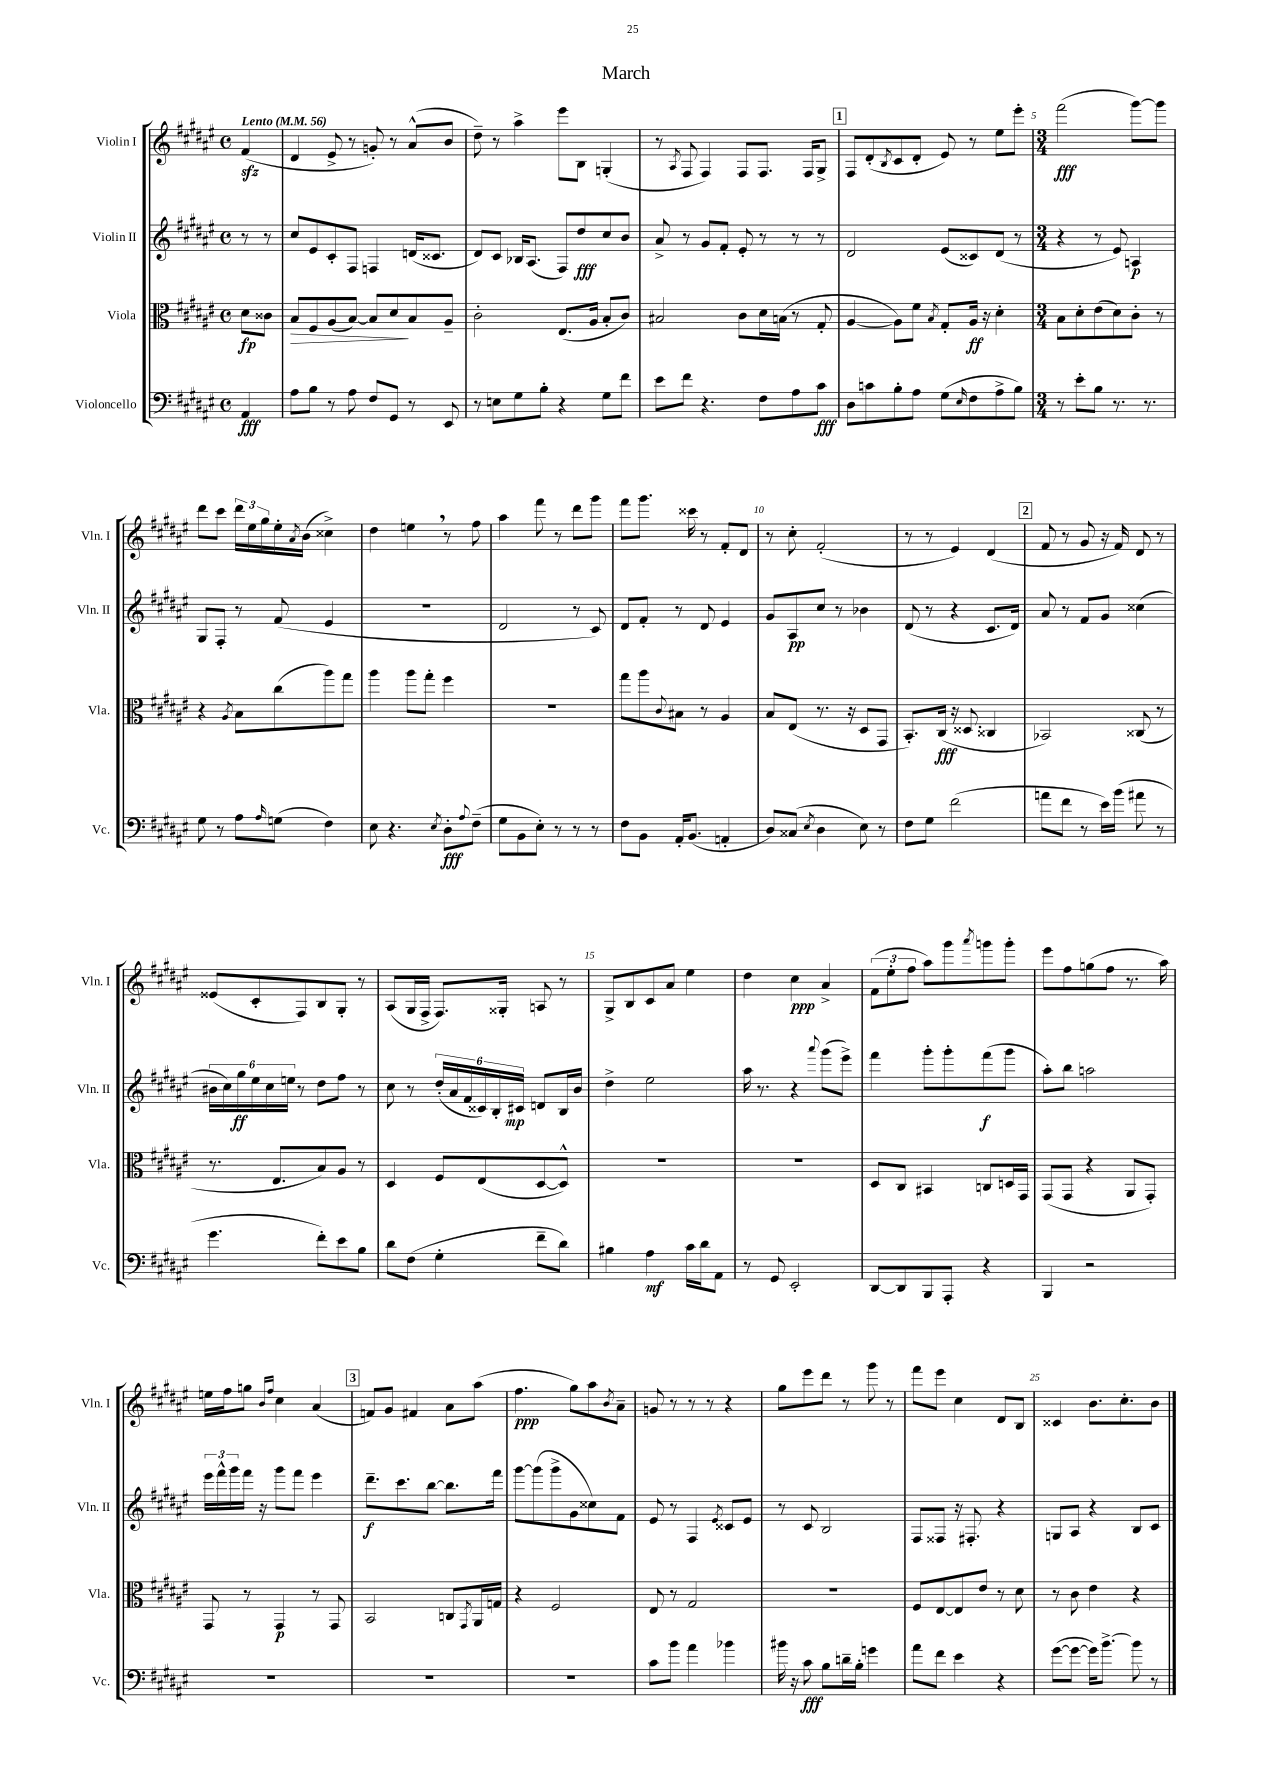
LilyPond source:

\header { title = "March" }
<<
\new StaffGroup <<
\new Staff = "s0" \with { instrumentName = "Violin I" shortInstrumentName = "Vln. I" } {
    \clef treble \key fis \major \defaultTimeSignature \time 4/4 \partial 4 \tempo "Lento" 4 = 56
    fis'4\sfz( |
    dis'4 eis'8-> r8 g'8-.) r8 ais'8-^( b'8 |
    dis''8--) r8 ais''4-> eis'''8 b8 g4-.( |
    r8 \acciaccatura { ais8 } fis8 fis4) fis8 fis8. fis16 gis8-> |
    \mark \markup { \box "1" } fis8 dis'8-.( \acciaccatura { b8 } cis'8 dis'8-. eis'8) r8 eis''8 eis'''8-. |
    \numericTimeSignature \time 3/4 fis'''2\fff( gis'''8~) gis'''8 |
    dis'''8 cis'''8 \tuplet 3/2 { dis'''16 eis''16 gis''16 } eis''16-. \acciaccatura { ais'8 } b'16( cisis''4->) |
    dis''4 e''4 \breathe r8 fis''8 |
    ais''4 fis'''8 r8 dis'''8 gis'''8 |
    fis'''8 gis'''8. cisis'''16 r8 fis'8-. dis'8 |
    r8 cis''8-. fis'2-.( |
    r8 r8 eis'4) dis'4( |
    \mark \markup { \box "2" } fis'8 r8 gis'8 r16 fis'16) dis'8 r8 |
    eisis'8( cis'8-. fis8) b8 gis8-. r8 |
    ais8( gis16 fis16-> fis8.) gisis16-. a8 r8 |
    gis8-> b8 cis'8 ais'8 eis''4 |
    dis''4 cis''4\ppp ais'4-> |
    \tuplet 3/2 { fis'8( eis''8-. fis''8 } ais''8) gis'''8 \acciaccatura { ais'''8 } g'''8 g'''8-. |
    eis'''8 fis''8 g''8( fis''8 r8. ais''16) |
    e''16 fis''16 g''8 \grace { b'16 fis''16 } cis''4 ais'4( |
    \mark \markup { \box "3" } f'8) gis'8 fis'4 ais'8 ais''8( |
    fis''4.\ppp gis''8) ais''8 \acciaccatura { b'8 } ais'8-- |
    g'8 r8 r8 r8 r4 |
    gis''8 eis'''8 dis'''8 r8 gis'''8 r8 |
    fis'''8 eis'''8 cis''4 dis'8 b8 |
    cisis'4 b'8. cis''8.-. b'8 \bar "|." |
}
\new Staff = "s1" \with { instrumentName = "Violin II" shortInstrumentName = "Vln. II" } {
    \clef treble \key fis \major \defaultTimeSignature \time 4/4 \partial 4
    r8 r8 |
    cis''8 eis'8 cis'8-. fis8 f4 d'16( cisis'8. |
    dis'8) cis'8 bes16 ais8.( fis8) dis''8\fff cis''8 b'8 |
    ais'8-> r8 gis'8 fis'8-. eis'8-. r8 r8 r8 |
    \mark \markup { \box "1" } dis'2 eis'8( cisis'8) dis'8( r8 |
    \numericTimeSignature \time 3/4 r4 r8 eis'8) a4\p |
    gis8 fis8-. r8 fis'8( eis'4 |
    R2. |
    dis'2 r8 cis'8) |
    dis'8 fis'8-. r8 dis'8 eis'4 |
    gis'8 ais8\pp cis''8 r8 bes'4 |
    dis'8( r8 r4 cis'8. dis'16) |
    \mark \markup { \box "2" } ais'8 r8 fis'8 gis'8 cisis''4( |
    \tuplet 6/4 { bis'16 cis''16) gis''16\ff eis''16 cis''16 e''16 } r8 dis''8 fis''8 r8 |
    cis''8 r8 \tuplet 6/4 { dis''16-.( ais'16 fis'16 cisis'16) b16-. cis'16\mp } d'8 b16 b'16 |
    dis''4-> eis''2 |
    ais''16 r8. r4 \appoggiatura { ais'''8 } gis'''8( eis'''8->) |
    fis'''4 gis'''8-. gis'''8-. fis'''8\f( gis'''8 |
    ais''8-.) b''8 a''2 |
    \tuplet 3/2 { eis'''16 fis'''16-^ gis'''16 } fis'''16 r16 gis'''8 fis'''8 eis'''4 |
    \mark \markup { \box "3" } dis'''8.--\f cis'''8. b''8~ b''8. fis'''16 |
    gis'''8~ gis'''8( gis'''8-> gis'8 cisis''8) fis'8 |
    eis'8 r8 fis4 \acciaccatura { eis'8 } cisis'8 eis'8 |
    r8 cis'8 b2 |
    fis8 fisis8 r16 fis8.-. r4 |
    g8 ais8 r4 b8 cis'8 \bar "|." |
}
\new Staff = "s2" \with { instrumentName = "Viola" shortInstrumentName = "Vla." } {
    \clef alto \key fis \major \defaultTimeSignature \time 4/4 \partial 4
    dis'8\fp cisis'8 |
    b8\> fis8 ais8( b8~) b8 dis'8\! b8 ais8-- |
    cis'2-. eis8.( ais16 b8-. cis'8) |
    bis2 cis'8 dis'16 b16( r8 gis8-. |
    \mark \markup { \box "1" } ais4~ ais8) fis'8 \acciaccatura { b8 } gis8-. ais16\ff r16 dis'4-. |
    \numericTimeSignature \time 3/4 b8 dis'8-. eis'8( dis'8) cis'8-. r8 |
    r4 \acciaccatura { ais8 } b8 cis''8( ais''8) gis''8 |
    ais''4 ais''8 gis''8-. fis''4 |
    R2. |
    gis''8 ais''8 \appoggiatura { cis'8 } bis8 r8 ais4 |
    b8 eis8( r8. r16 dis8 gis,8 |
    b,8.-.) cis16\fff( r16 disis8. cisis4 |
    \mark \markup { \box "2" } bes,2) cisis8( r8 |
    r8. eis8. b8) ais8 r8 |
    dis4 fis8 eis8( dis8~ dis8-^) |
    R2. |
    R2. |
    dis8 cis8 bis,4 c8 d16 gis,16 |
    gis,8( gis,8 r4 ais,8 gis,8-.) |
    gis,8 r8 gis,4\p r8 gis,8 |
    \mark \markup { \box "3" } b,2 c8 \acciaccatura { gis,8 } ais,16 g16 |
    r4 fis2 |
    eis8 r8 gis2 |
    R2. |
    fis8 eis8~ eis8 eis'8 r8 dis'8 |
    r8 cis'8 eis'4 r4 \bar "|." |
}
\new Staff = "s3" \with { instrumentName = "Violoncello" shortInstrumentName = "Vc." } {
    \clef bass \key fis \major \defaultTimeSignature \time 4/4 \partial 4
    ais,4\fff |
    ais8 b8 r8 ais8 fis8 gis,8 r8 eis,8 |
    r8 e8 gis8 b8-. r4 gis8 fis'8 |
    eis'8 fis'8 r4. fis8 ais8 cis'8\fff |
    \mark \markup { \box "1" } dis8 c'8 b8-. ais8 gis8( \grace { eis16 } fis8 ais8-> b8) |
    \numericTimeSignature \time 3/4 r8 eis'8-. b8 r8. r8. |
    gis8 r8 ais8 \grace { ais16 } g8( fis4) |
    eis8 r4. \acciaccatura { eis8 } dis8-.\fff \appoggiatura { ais8 } fis8--( |
    gis8 b,8 eis8-.) r8 r8 r8 |
    fis8 b,8 ais,16-. b,8.( a,4-. |
    dis8) cisis8( \acciaccatura { eis8 } dis4 eis8) r8 |
    fis8 gis8 fis'2( |
    \mark \markup { \box "2" } a'8 fis'8 r8 eis'16) b'16( ais'8 r8 |
    gis'4. fis'8-.) eis'8 b8 |
    dis'8 fis8( gis4-. fis'8-- dis'8) |
    bis4 ais4\mf cis'16 dis'16 ais,8 |
    r8 gis,8 eis,2-. |
    dis,8~ dis,8 b,,8 ais,,8-. r4 |
    b,,4 r2 |
    R2. |
    \mark \markup { \box "3" } R2. |
    R2. |
    cis'8 b'8 ais'4 bes'4 |
    bis'16 r16 cis'8\fff b8 d'16-- b16-. g'4 |
    ais'8 fis'8 eis'4 r4 |
    gis'8~( gis'8~ gis'16) b'8.~-> b'8 r8 \bar "|." |
}
>>
>>
\layout { \context { \Score \override BarNumber.break-visibility = ##(#f #t #t) barNumberVisibility = #(every-nth-bar-number-visible 5) } }
